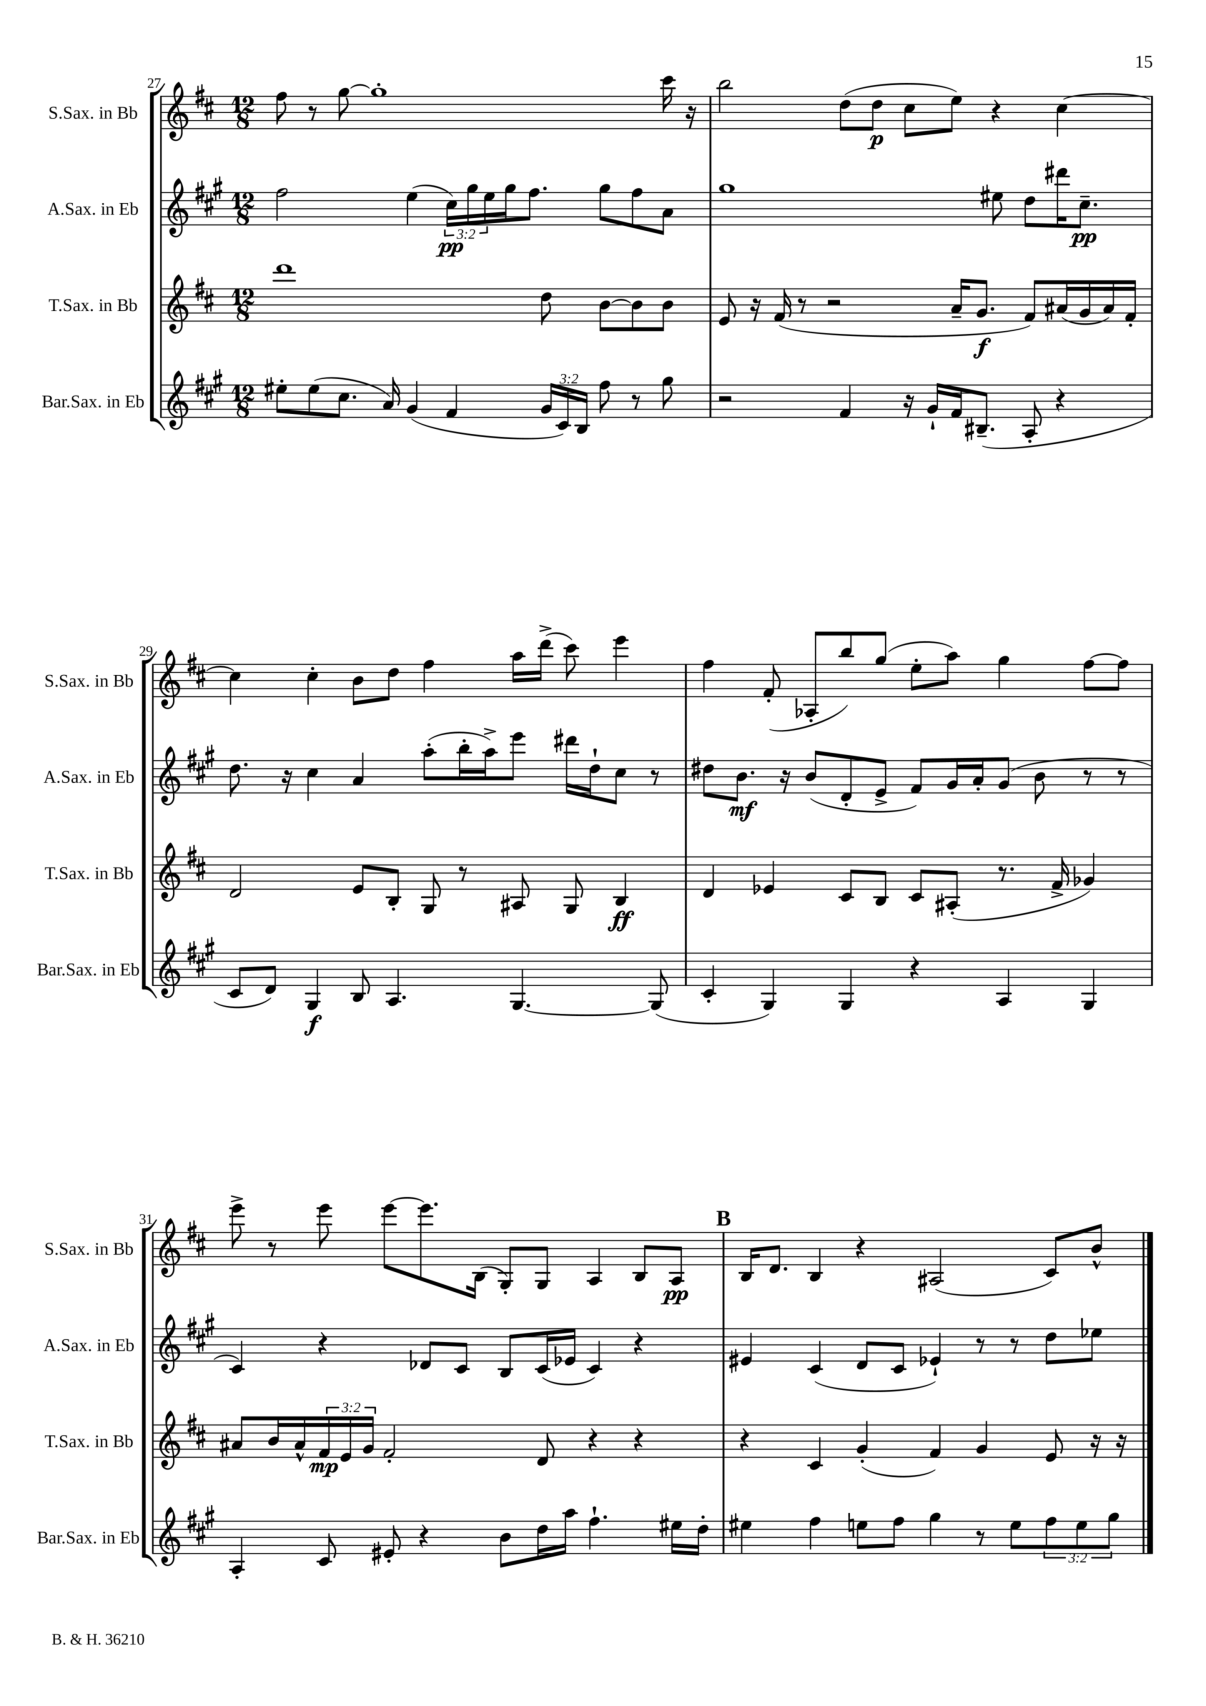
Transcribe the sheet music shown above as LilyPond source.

<<
\new StaffGroup <<
\new Staff = "s0" \with { instrumentName = "S.Sax. in Bb" shortInstrumentName = "S.Sax. in Bb" } {
    \clef treble \key d \major \numericTimeSignature \time 12/8
    fis''8 r8 g''8~ g''1-. cis'''16 r16 |
    b''2 d''8( d''8\p cis''8 e''8) r4 cis''4~ |
    cis''4 cis''4-. b'8 d''8 fis''4 a''16 d'''16->( cis'''8) e'''4 |
    fis''4 fis'8-.( aes8-. b''8) g''8( e''8-. a''8) g''4 fis''8~ fis''8 |
    e'''8-> r8 e'''8 e'''8~ e'''8. b16( g8-.) g8 a4 b8 a8\pp |
    \mark \markup { \bold "B" } b16 d'8. b4 r4 ais2( cis'8) b'8-^ \bar "|." |
}
\new Staff = "s1" \with { instrumentName = "A.Sax. in Eb" shortInstrumentName = "A.Sax. in Eb" } {
    \clef treble \key a \major \numericTimeSignature \time 12/8 \override Staff.TupletNumber.text = #tuplet-number::calc-fraction-text
    fis''2 e''4( \tuplet 3/2 { cis''16\pp) gis''16 e''16 } gis''16 fis''8. gis''8 fis''8 a'8 |
    gis''1 eis''8 d''8 dis'''16 cis''8.--\pp |
    d''8. r16 cis''4 a'4 a''8-.( b''16-. a''16->) e'''8 dis'''16 d''16-! cis''8 r8 |
    dis''8 b'8.\mf r16 b'8( d'8-. e'8-> fis'8) gis'16 a'16-. gis'8( b'8 r8 r8 |
    cis'4) r4 des'8 cis'8 b8 cis'16( ees'16 cis'4) r4 |
    \mark \markup { \bold "B" } eis'4 cis'4( d'8 cis'8 ees'4-!) r8 r8 d''8 ees''8 \bar "|." |
}
\new Staff = "s2" \with { instrumentName = "T.Sax. in Bb" shortInstrumentName = "T.Sax. in Bb" } {
    \clef treble \key d \major \numericTimeSignature \time 12/8 \override Staff.TupletNumber.text = #tuplet-number::calc-fraction-text
    d'''1 d''8 b'8~ b'8 b'8 |
    e'8 r16 fis'16( r8 r2 a'16-- g'8.\f fis'8) ais'16( g'16 ais'16) fis'16-. |
    d'2 e'8 b8-. g8 r8 ais8 g8 b4\ff |
    d'4 ees'4 cis'8 b8 cis'8 ais8-.( r8. fis'16-> ges'4) |
    ais'8 b'16 ais'16-^ \tuplet 3/2 { fis'16\mp e'16 g'16 } fis'2-. d'8 r4 r4 |
    \mark \markup { \bold "B" } r4 cis'4 g'4-.( fis'4) g'4 e'8 r16 r16 \bar "|." |
}
\new Staff = "s3" \with { instrumentName = "Bar.Sax. in Eb" shortInstrumentName = "Bar.Sax. in Eb" } {
    \clef treble \key a \major \numericTimeSignature \time 12/8 \override Staff.TupletNumber.text = #tuplet-number::calc-fraction-text
    eis''8-. eis''8( cis''8. a'16) gis'4( fis'4 \tuplet 3/2 { gis'16 cis'16) b16 } fis''8 r8 gis''8 |
    r2 fis'4 r16 gis'16-! fis'16 bis8.--( a8-. r4 |
    cis'8 d'8) gis4\f b8 a4. gis4.~ gis8( |
    cis'4-. gis4) gis4 r4 a4 gis4 |
    a4-. cis'8 eis'8-. r4 b'8 d''16 a''16 fis''4.-! eis''16 d''16-. |
    \mark \markup { \bold "B" } eis''4 fis''4 e''8 fis''8 gis''4 r8 e''8 \tuplet 3/2 { fis''8 e''8 gis''8 } \bar "|." |
}
>>
>>
\layout { \context { \Score currentBarNumber = #27 } }
